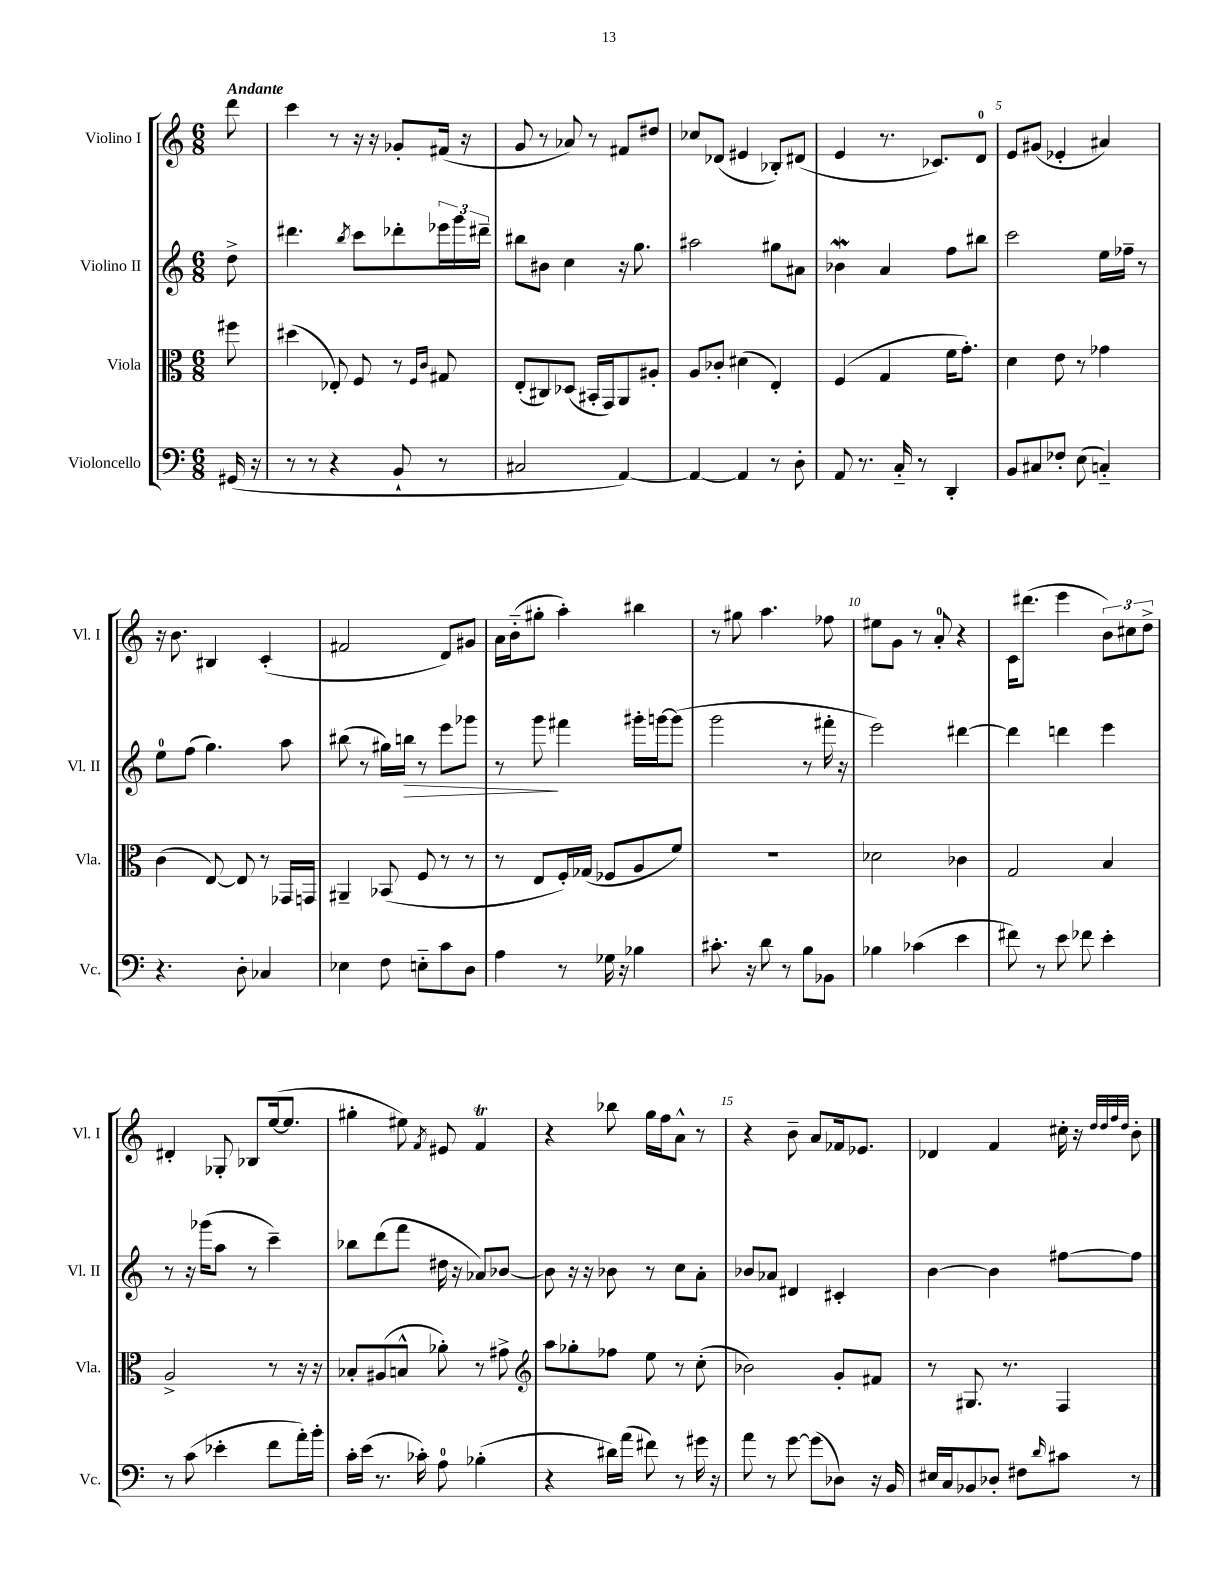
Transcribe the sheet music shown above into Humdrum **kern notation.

**kern	**kern	**kern	**kern
*staff4	*staff3	*staff2	*staff1
*clefF4	*clefC3	*clefG2	*clefG2
*k[]	*k[]	*k[]	*k[]
*M6/8	*M6/8	*M6/8	*M6/8
(16GG#/	8ff#\	8dd^\	8ddd\
16r	.	.	.
=	=	=	=
8r	(4dd#\	4.ddd#\	4ccc\
8r	.	.	.
4r	8E-'/)	.	8r
.	.	8qbb/	.
.	8F/	8ccc\L	16r
.	.	.	16r
8BB`/	8r	8ddd-'\	8g-'/L
.	16qqF/LL	.	.
.	16qqc/JJ	.	.
8r	8G#/	24eee-\L	(16f#/Jk
.	.	24ggg\	.
.	.	.	16r
.	.	24ddd#~\JJ	.
=	=	=	=
2C#/	(8E'/L	8bb#\L	8g/
.	8C#/)	8b#\J	8r
.	(8D-/J	4cc\	8a-/)
.	16BB#'/LL	.	8r
.	16GG/J)	.	.
[4AA/)	8AA/	16r	8f#/L
.	.	8.gg\	.
.	8A#'/J	.	8dd#/J
=	=	=	=
4AA/_	8A/L	2aa#\	8cc-/L
.	8c-'/J	.	(8d-/J
4AA/]	(4d#\	.	4e#/
8r	4E'/)	8gg#\L	8B-'/L)
8D'\	.	8a#\J	(8d#/J
=	=	=	=
8AA/	(4F/	4b-\	4e/
8.r	.	.	.
.	4G/	4a/	8.r
16C'~/	.	.	.
8r	.	.	.
.	.	.	8.c-/L)
4DD'/	16f\LK	8ff\L	.
.	8.g'\J)	.	.
.	.	8bb#\J	8d/J
=	=	=	=
8BB/L	4d\	2ccc\	8e/L
8C#/	.	.	(8g#/J
8F-'/J	8e\	.	4e-'/
(8E\	8r	.	.
4C'~/)	4g-\	16ee\LL	4a#/)
.	.	16ff-~\JJ	.
.	.	8r	.
=	=	=	=
4.r	(4c\	8ee\L	16r
.	.	.	8.b\
.	.	(8ff\J	.
.	[8E/)	4.gg\)	4B#/
8D'\	8E/]	.	.
4C-/	8r	.	(4c'/
.	16GG-/LL	8aa\	.
.	16GG/JJ	.	.
=	=	=	=
4E-\	4AA#~/	(8bb#\	2f#/
.	.	8r	.
8F\	(8BB-/	16gg#\LL)	.
.	.	16bb\JJ	.
8E'~\L	8F/	8r	.
8c\	8r	8eee\L	8d/L)
8D\J	8r	8ggg-\J	8g#/J
=	=	=	=
4A\	8r	8r	16a\LL
.	.	.	(16b'~\J
.	8E/L	8ggg\	8gg#'\J
8r	16F'/L)	4fff#\	4aa'\)
.	(16G-/JJ	.	.
16G-\	8F-/L	.	.
16r	.	.	.
4B-\	8A/	16ggg#'\LL	4bb#\
.	.	[16ggg\J	.
.	8f/J)	(8ggg\]J	.
=	=	=	=
8.c#'\	2.r	2ggg\	8r
.	.	.	8gg#\
16r	.	.	.
8d\	.	.	4.aa\
8r	.	.	.
8B\L	.	8r	.
8BB-\J	.	16fff#'\	8ff-\
.	.	16r	.
=	=	=	=
4B-\	2d-\	2eee\)	8ee#\L
.	.	.	8g\J
(4c-\	.	.	8r
.	.	.	8a'/
4e\	4c-\	[4ddd#\	4r
=	=	=	=
8f#\)	2G/	4ddd#\]	16c\LK
.	.	.	(8.ddd#\J
8r	.	.	.
8e\	.	4ddd\	4eee\
8f-\	.	.	.
4e'\	4B/	4eee\	12b\L)
.	.	.	12cc#\
.	.	.	12dd^\J
=	=	=	=
8r	2A^/	8r	4d#'/
(8c\	.	16r	.
.	.	(16ggg-\LK	.
4e-'\	.	8aa\J	8G-'/
.	.	8r	8B-/L
8f\L	8r	4ccc~\)	([16ee/k
.	.	.	8.ee/]J
16a'\L)	16r	.	.
16b'\JJ	16r	.	.
=	=	=	=
16c'\LL	8B-'/L	8bb-\L	4gg#'\
(16e\JJ	.	.	.
8.r	(8A#/	(8ddd\	.
.	8B^^/J	8fff\J	8ee#\)
16c-'\)	.	.	.
.	.	.	8qf/
8A\	8a-'\)	16dd#\	8e#/
.	.	16r	.
(4B-'\	8r	8a-/L)	4f/
.	8g#^\	[8b-/J	.
=	=	=	=
*	*clefG2	*	*
4r	8aa\L	8b-\]	4r
.	8gg-'\	16r	.
.	.	16r	.
16d#\LL)	8ff-\J	8b-\	8bb-\
(16a\JJ	.	.	.
8f#\)	8ee\	8r	16gg\LL
.	.	.	16ff\J
8r	8r	8cc\L	8a^^\J
16g#\	(8cc'\	8a'\J	8r
16r	.	.	.
=	=	=	=
8a\	2b-\)	8b-/L	4r
8r	.	8a-/J	.
[8g\	.	4d#/	8b~\
(8g\]L	.	.	8a/L
8D-\J)	8g'/L	4c#'/	16f-/k
.	.	.	8.e-/J
16r	8f#/J	.	.
16BB/	.	.	.
=	=	=	=
16E#/LL	8r	[4b\	4d-/
16C/J	.	.	.
8BB-/	8.G#/	.	.
8D-'/J	.	4b\]	4f/
.	8.r	.	.
8F#\L	.	.	.
16qqd/	.	.	.
8c#\J	4F/	[8ff#\L	16cc#'\
.	.	.	16r
.	.	.	32qqdd/LLL
.	.	.	32qqdd/
.	.	.	32qqff/
.	.	.	32qqdd/JJJ
8r	.	8ff#\]J	8b'\
==	==	==	==
*-	*-	*-	*-
